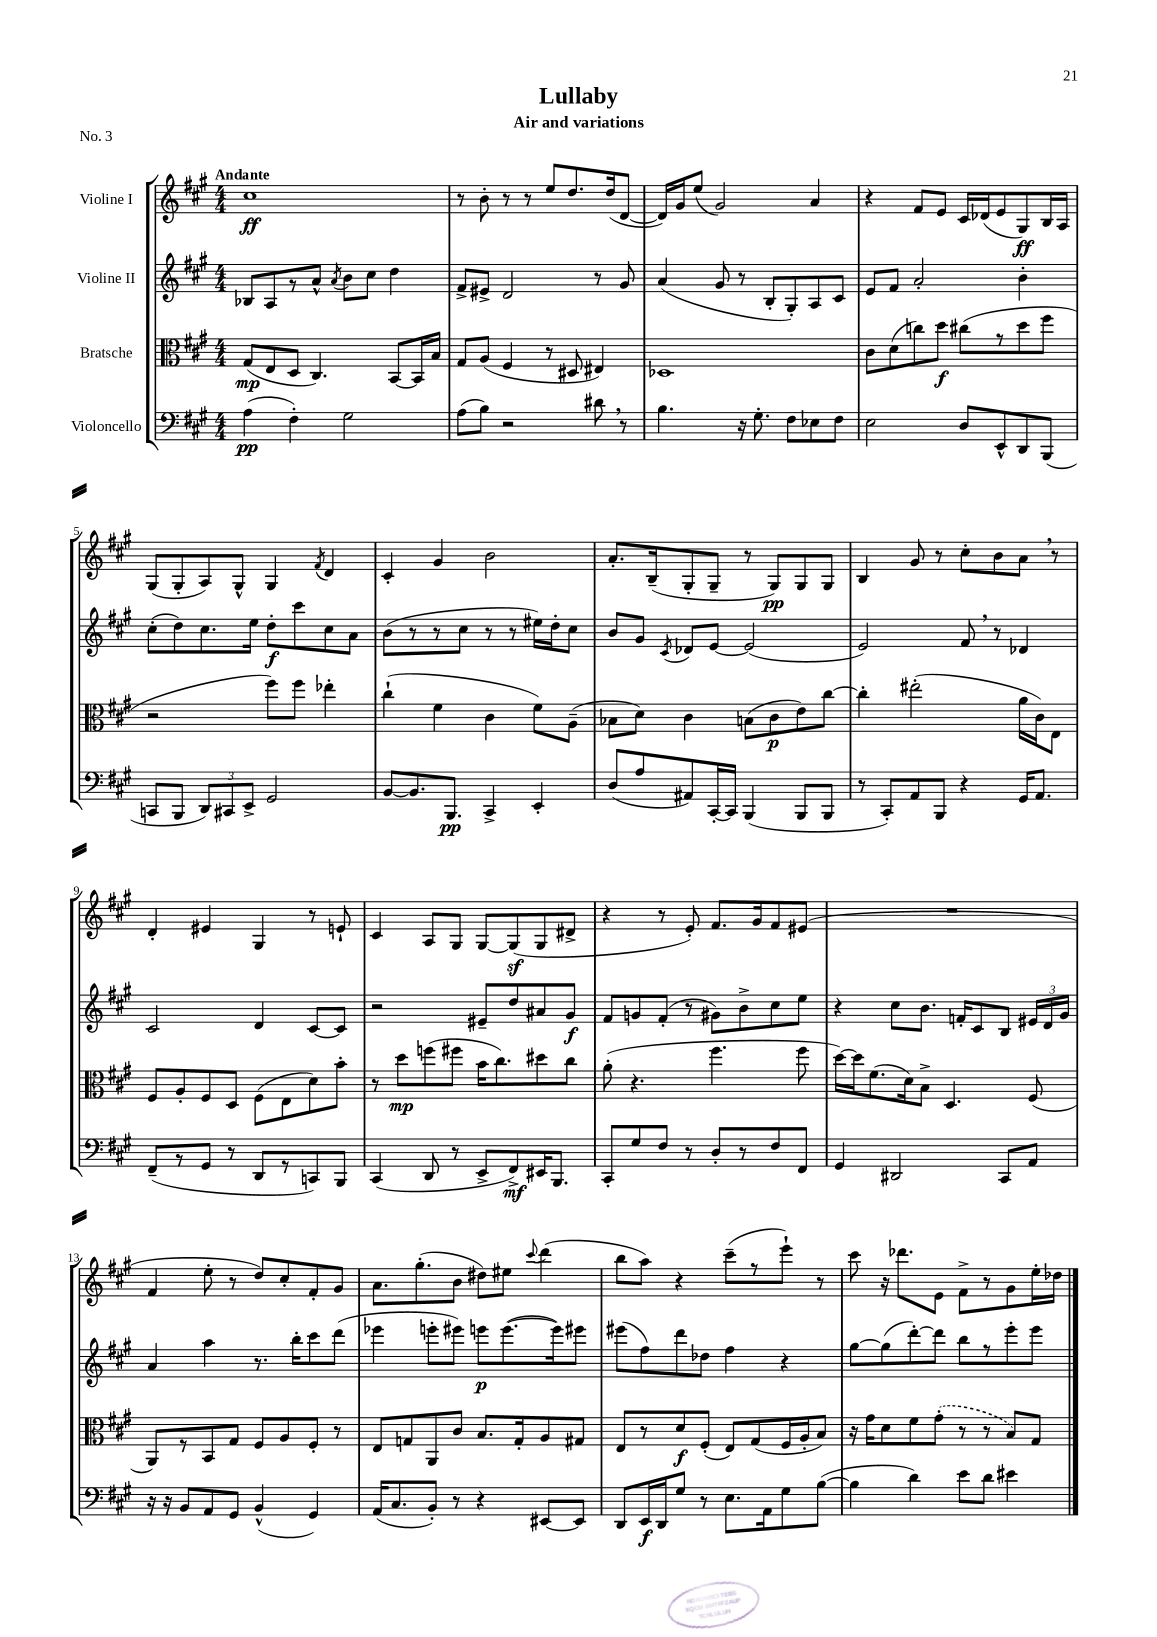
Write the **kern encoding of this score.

**kern	**kern	**kern	**kern
*staff4	*staff3	*staff2	*staff1
*clefF4	*clefC3	*clefG2	*clefG2
*k[f#c#g#]	*k[f#c#g#]	*k[f#c#g#]	*k[f#c#g#]
*M4/4	*M4/4	*M4/4	*M4/4
(4A\	(8G#/L	8B-/L	1cc#
.	8E/	8A/	.
4F#'\)	8D/J	8r	.
.	4.C#/)	8a^^/J	.
.	.	8qa/	.
2G#\	.	8b\L	.
.	.	8cc#\J	.
.	[8BB/L	4dd\	.
.	16BB/]L	.	.
.	16B/JJ	.	.
=	=	=	=
(8A\L	8G#/L	8f#^/L	8r
8B\J)	(8A/J	8e#^/J	8b'\
2r	4F#/	2d/	8r
.	.	.	8r
.	8r	.	8ee/L
.	8D#/	.	8.dd/
8d#\	4E#/)	8r	.
.	.	.	(16dd/k
8r	.	8g#/	[8d/J
=	=	=	=
4.B\	1D-	(4a/	16d/]LL)
.	.	.	16g#/J
.	.	.	(8ee/J
.	.	8g#/	2g#/)
16r	.	8r	.
8.G#'\	.	.	.
.	.	8B'/L	.
8F#\L	.	8G#'/)	.
8E-\	.	8A/	4a/
8F#\J	.	8c#/J	.
=	=	=	=
2E\	8c#\L	8e/L	4r
.	(8d\	8f#/J	.
.	8cc\)	2a'/	8f#/L
.	8dd\J	.	8e/J
8D/L	(8cc#\L	.	16c#/LL
.	.	.	(16d-/J
8EE^^/	8r	.	8e/
8DD/	8dd\	4b'\	8G#/)
(8BBB/J	8ff#\J	.	16B/L
.	.	.	16A/JJ
=	=	=	=
8CC/L	2r	(8cc#'\L	(8G#/L
8BBB/J	.	8dd\)	8G#'/
12DD/L)	.	8.cc#\	8A/)
12CC#/	.	.	.
.	.	.	8G#^^/J
12EE^/J	.	.	.
.	.	16ee\Jk	.
2GG#/	8ff#\L)	8dd'\L	4G#/
.	8ff#\J	8ccc#\	.
.	.	.	8qf#/
.	4ee-'\	8cc#\	4d/
.	.	8a\J	.
=	=	=	=
[8BB/L	(4cc#`\	(8b\L	4c#'/
8.BB/]	.	8r	.
.	4f#\	8r	4g#/
8.BBB/J	.	.	.
.	.	8cc#\J	.
4CC#^/	4c#\	8r	2b\
.	.	8r	.
4EE'/	8f#\L)	16ee#\LL)	.
.	.	16dd'\J	.
.	(8A~\J	8cc#\J	.
=	=	=	=
(8D/L	8B-\L	8b/L	8.a'/L
8A/	8d\J)	8g#/J	.
.	.	.	(16B~/k
.	.	8qc#/	.
8AA#/)	4c#\	8d-/L	8G#'/
[16CC#'/L	.	[8e/J	8G#~/J
16CC#/]JJ	.	.	.
(4BBB/	(8B\L	(2e/]	8r
.	8c#\	.	8G#/L)
8BBB/L	8e\)	.	8G#/
8BBB/J	[8cc#\J	.	8G#/J
=	=	=	=
8r	4cc#'\]	2e/)	4B/
8CC#'/L)	.	.	.
8AA/	(2ee#'\	.	8g#/
8BBB/J	.	.	8r
4r	.	8f#/	8cc#'\L
.	.	8r	8b\
16GG#/LK	16a\LL	4d-/	8a\J
8.AA/J	16c#\J)	.	.
.	8E\J	.	8r
=	=	=	=
(8FF#~/L	8F#/L	2c#/	4d'/
8r	8A'/	.	.
8GG#/J	8F#/	.	4e#/
8r	8D/J	.	.
8DD/L	(8F#\L	4d/	4G#/
8r	8E\	.	.
8CC/)	8d\)	[8c#/L	8r
8BBB/J	8b'\J	8c#/]J	8e`/
=	=	=	=
(4CC#/	8r	2r	4c#/
.	8dd\L	.	.
8DD/	(8ff\	.	8A/L
8r	8ff#\J	.	8G#/J
8EE^/L	16b\LK	8e#~/L	[8G#/L
.	8.cc#\)	.	.
8FF#^/)	.	8dd/	(8G#/]
16EE#/K	8dd#\	8a#/	8G#/
8.BBB/J	.	.	.
.	8cc#\J	8g#/J	8d#^/J
=	=	=	=
8CC#'/L	(8a'\	8f#/L	4r
8G#/	4.r	8g/	.
8F#/J	.	(8f#'/J	8r
8r	.	8r	8e'/)
8D'/L	4.ff#\	8g#\L)	8.f#/L
8r	.	8b^\	.
.	.	.	16g#/k
8F#/	.	8cc#\	8f#/
8FF#/J	8ff#\	8ee\J	(8e#/J
=	=	=	=
4GG#/	[16dd\LL)	4r	1r
.	16dd\]J	.	.
.	(8.f#\	.	.
2DD#/	.	8cc#\L	.
.	16d\k)	.	.
.	8B^\J	8.b\J	.
.	4.D/	.	.
.	.	16f'/LK	.
.	.	8c#/	.
8CC#/L	.	8B/J	.
8AA/J	(8F#/	24e#/LL	.
.	.	24d/	.
.	.	24g#/JJ	.
=	=	=	=
16r	8AA/L)	4a/	4f#/
16r	.	.	.
8BB/L	8r	.	.
8AA/	8BB/	4aa\	8ee'\
8GG#/J	8G#/J	.	8r
(4BB^^/	8F#/L	8.r	8dd/L)
.	8A/	.	8cc#'/
.	.	16bb'\LK	.
4GG#/)	8F#'/J	8ccc#\	8f#'/
.	8r	(8ddd\J	8g#/J
=	=	=	=
(16AA/LK	8E/L	4eee-\	8.a\L
8.C#/	.	.	.
.	8G/	.	.
.	.	.	(8.gg#'\
8BB'/J)	8AA/	8eee'\L	.
8r	8c#/J	8eee#\J)	8b\J
4r	8.B/L	8eee\L	8dd#\L)
.	.	([8.eee\	8ee#\J
.	16G'/k	.	.
.	.	.	8qqccc#/
[8EE#/L	8A/	.	(4ddd\
.	.	16eee\]k)	.
8EE#/]J	8G#/J	8eee#\J	.
=	=	=	=
8DD/L	8E/L	(8eee#\L	8bb\L
16EE/L	8r	8ff#\)	8aa\J)
16DD/J	.	.	.
8G#/J	8d/	8ddd\	4r
8r	(8F#'/J	8dd-\J	.
8.E\L	8E/L)	4ff#\	(8ccc#~\L
.	(8G#/	.	8r
16AA\k	.	.	.
8G#\	16F#/L	4r	8eee`\J)
.	16A'/J	.	.
([8B\J	8B/J)	.	8r
=	=	=	=
4B\]	16r	[8gg#\L	8ccc#\
.	16g#\LK	.	.
.	8d\	(8gg#\]	16r
.	.	.	8.ddd-\L
4d\)	8f#\	[8ddd'\)	.
.	(8g#'\J	8ddd\]J	8e\J
8e\L	8r	8bb\L	8f#^\L
8d\J	8r	8r	8r
4e#\	8B/L)	8eee'\	8g#\
.	8G#/J	8eee\J	16ee'\L
.	.	.	16dd-\JJ
==	==	==	==
*-	*-	*-	*-
